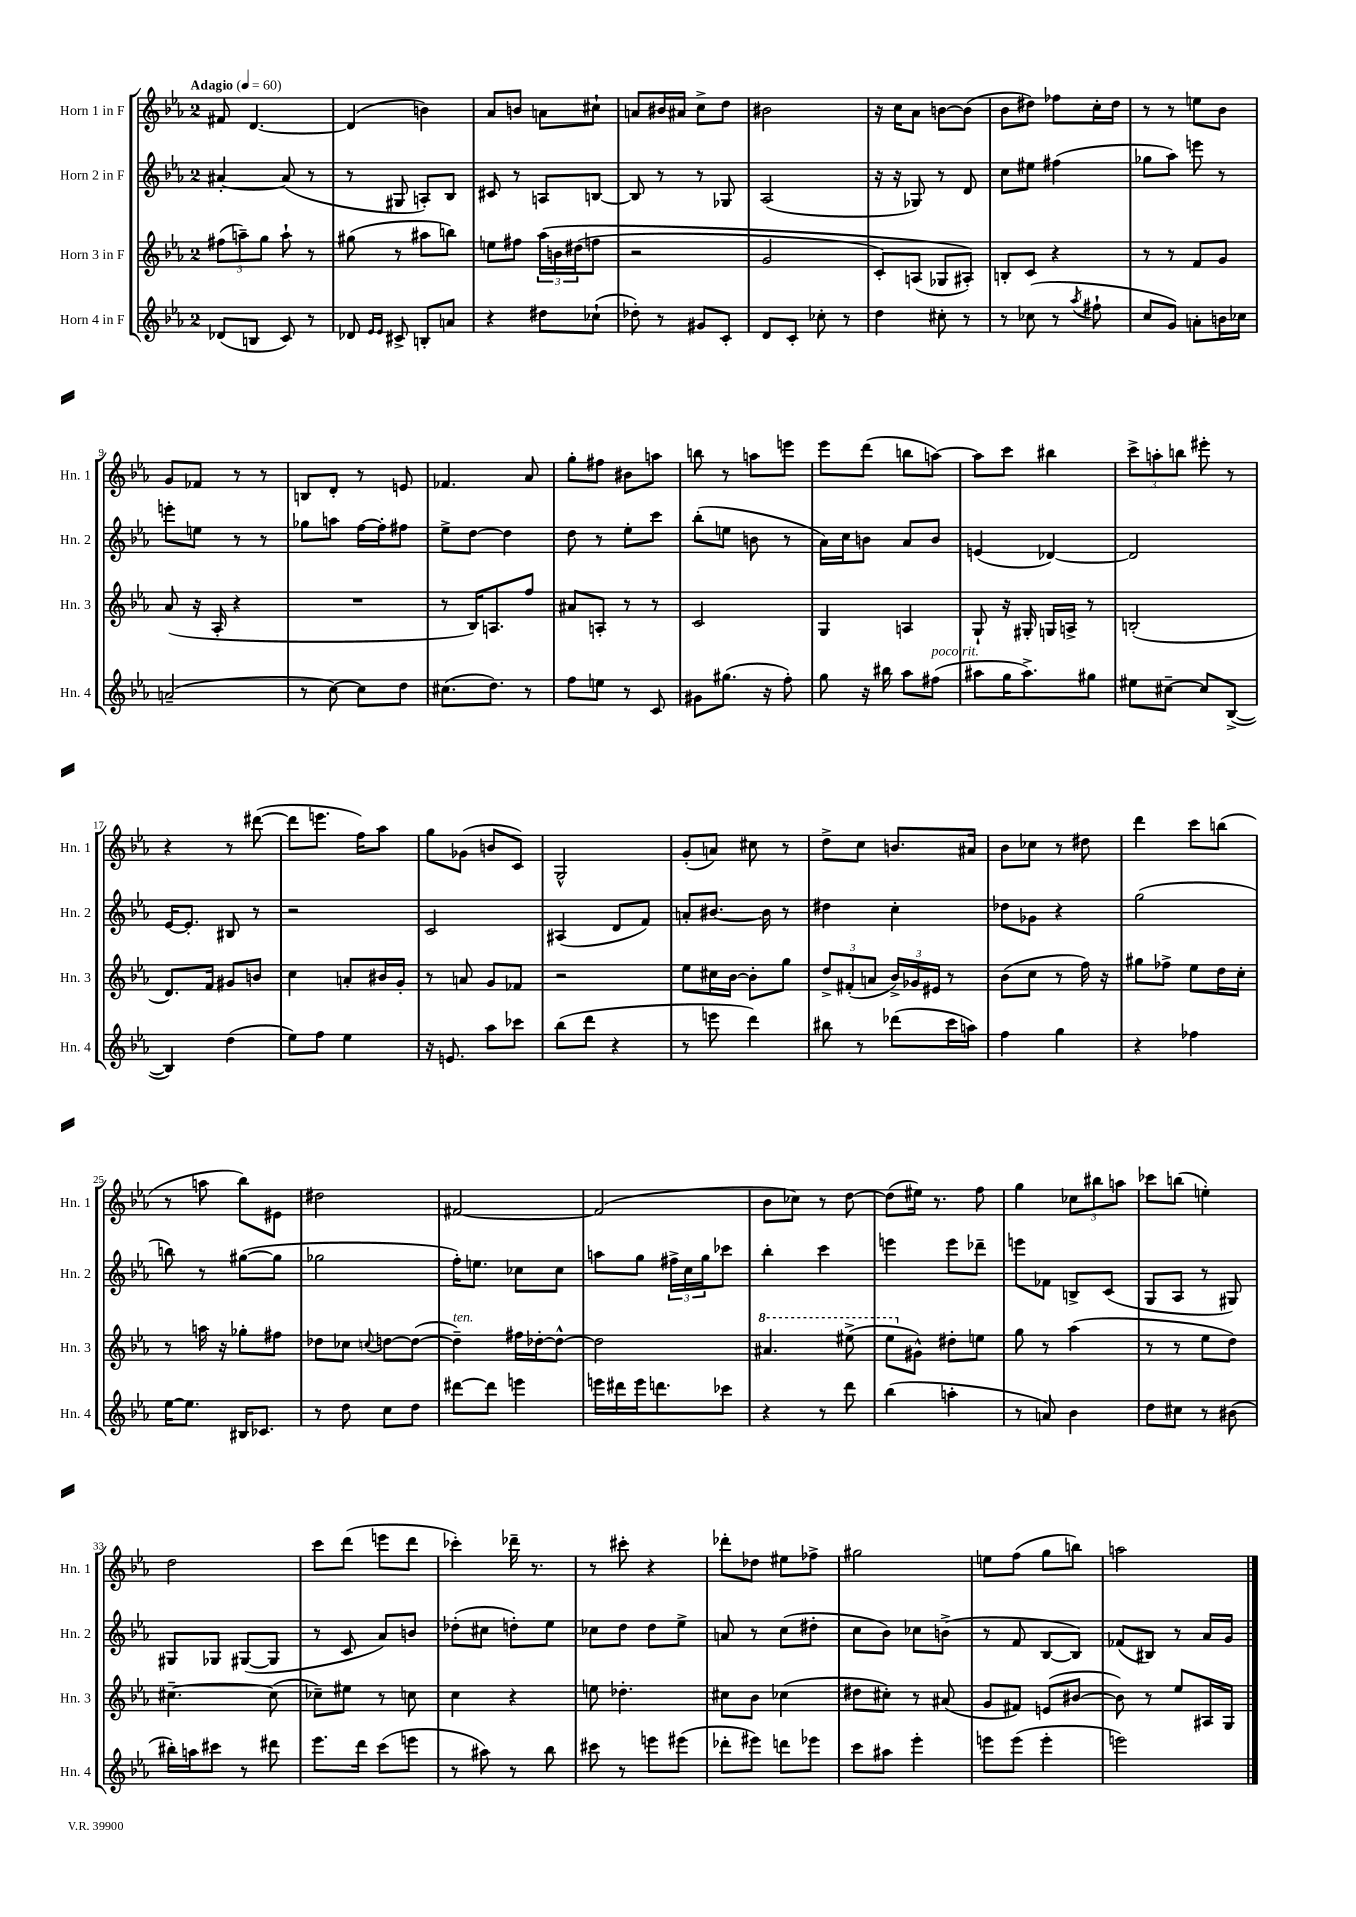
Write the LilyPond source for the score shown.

<<
\new StaffGroup <<
\new Staff = "s0" \with { instrumentName = "Horn 1 in F" shortInstrumentName = "Hn. 1" } {
    \clef treble \key ees \major \once \override Staff.TimeSignature.style = #'single-digit \time 2/4 \tempo "Adagio" 4 = 60
    fis'8 d'4.~ |
    d'4( b'4) |
    aes'8 b'8 a'8 cis''8-! |
    a'8 bis'16 ais'16 c''8-> d''8 |
    bis'2 |
    r16 c''16 aes'8 b'8~ b'8( |
    bes'8 dis''8) fes''8 c''16-. dis''16 |
    r8 r8 e''8 bes'8 |
    g'8 fes'8 r8 r8 |
    b8 d'8-. r8 e'8 |
    fes'4. aes'8 |
    g''8-. fis''8 bis'8 a''8 |
    b''8 r8 a''8 e'''8 |
    ees'''8 d'''8( b''8 a''8~) |
    a''8 c'''8 bis''4 |
    \tuplet 3/2 { c'''8-> a''8-. b''8 } eis'''8-. r8 |
    r4 r8 dis'''8~( |
    dis'''8 e'''8. f''16) aes''8 |
    g''8 ges'8( b'8 c'8) |
    g2-^ |
    g'8-.( a'8) cis''8 r8 |
    d''8-> c''8 b'8. ais'16 |
    bes'8 ces''8 r8 dis''8 |
    d'''4 c'''8 b''8( |
    r8 a''8 bes''8) eis'8 |
    dis''2 |
    fis'2~ |
    fis'2( |
    bes'8 ces''8) r8 d''8~ |
    d''8( eis''16) r8. f''8 |
    g''4 \tuplet 3/2 { ces''8 bis''8 a''8 } |
    ces'''8 b''8( e''4-.) |
    d''2 |
    c'''8 d'''8( e'''8 d'''8 |
    ces'''4-.) des'''16-- r8. |
    r8 cis'''8-. r4 |
    des'''8-. des''8 eis''8 fes''8-> |
    gis''2 |
    e''8 f''8( g''8 b''8) |
    a''2 \bar "|." |
}
\new Staff = "s1" \with { instrumentName = "Horn 2 in F" shortInstrumentName = "Hn. 2" } {
    \clef treble \key ees \major \once \override Staff.TimeSignature.style = #'single-digit \time 2/4
    ais'4~-. ais'8( r8 |
    r8 gis8 a8-.) bes8 |
    cis'8 r8 a8 b8~ |
    b8 r8 r8 ges8 |
    aes2( |
    r16 r16 ges8) r8 d'8 |
    c''8 eis''8 fis''4( |
    ges''8 aes''8) e'''8 r8 |
    e'''8-. e''8 r8 r8 |
    ges''8 a''8 f''16~ f''16-. fis''8 |
    ees''8-> d''8~ d''4 |
    d''8 r8 ees''8-. c'''8 |
    bes''8-.( e''8 b'8 r8 |
    aes'16) c''16 b'8 aes'8 b'8 |
    e'4( des'4~) |
    des'2 |
    ees'16~ ees'8.-. bis8 r8 |
    r2 |
    c'2 |
    ais4( d'8 f'8) |
    a'8-. bis'8.~ bis'16 r8 |
    dis''4 c''4-. |
    des''8 ges'8 r4 |
    g''2( |
    b''8) r8 gis''8~( gis''8 |
    ges''2 |
    f''16-.) e''8. ces''8 ces''8 |
    a''8 g''8 \tuplet 3/2 { fis''16-> c''16 g''16 } ces'''8 |
    bes''4-. c'''4 |
    e'''4 e'''8 des'''8-- |
    e'''8 fes'8 b8-> c'8( |
    g8 aes8 r8 gis8) |
    gis8 ges8 gis8~( gis8 |
    r8 c'8 aes'8) b'8 |
    des''8-.( cis''8 d''8-.) ees''8 |
    ces''8 d''8 d''8 ees''8-> |
    a'8 r8 c''8( dis''8-. |
    c''8 bes'8) ces''8 b'8->( |
    r8 f'8 bes8~ bes8) |
    fes'8( bis8) r8 aes'16 g'16 \bar "|." |
}
\new Staff = "s2" \with { instrumentName = "Horn 3 in F" shortInstrumentName = "Hn. 3" } {
    \clef treble \key ees \major \once \override Staff.TimeSignature.style = #'single-digit \time 2/4
    \tuplet 3/2 { fis''8( a''8--) g''8 } a''8-! r8 |
    gis''8( r8 ais''8 b''8) |
    e''8 fis''8 \tuplet 3/2 { aes''16\( b'16 dis''16( } f''8 |
    r2 |
    g'2 |
    c'8-.) a8( ges8 ais8-.)\) |
    b8-. c'8 r4 |
    r8 r8 f'8 g'8 |
    aes'8( r16 aes16-. r4 |
    R2 |
    r8 bes16) a8. f''8 |
    ais'8 a8-. r8 r8 |
    c'2 |
    g4 a4 |
    g8-! r16 gis16-. g16 a16-> r8 |
    b2-.( |
    d'8.) f'16 gis'8 b'8 |
    c''4 a'8-. bis'16 g'16-. |
    r8 a'8 g'8 fes'8 |
    r2 |
    ees''8 cis''16 bes'16~ bes'8-. g''8 |
    \tuplet 3/2 { d''8-> fis'8-.( a'8 } \tuplet 3/2 { bes'16->) ges'16 eis'16 } r8 |
    bes'8( c''8 r8 f''16) r16 |
    gis''8 fes''8-> ees''8 d''16 c''16-. |
    r8 a''16 r16 ges''8-. fis''8 |
    des''8 ces''8 \appoggiatura { c''8 } d''8~ d''8~( |
    d''4--^\markup { \italic "ten." }) fis''16 des''16~-. des''8~-^ |
    des''2 |
    \ottava #1 ais''4. eis'''8->( |
    ees'''8 \ottava #0 gis'8-^) dis''8-. e''8 |
    g''8 r8 aes''4( |
    r8 r8 ees''8 d''8) |
    cis''4.~-- cis''8( |
    ces''8--) eis''8 r8 c''8 |
    c''4 r4 |
    e''8 des''4.-. |
    cis''8 bes'8 ces''4( |
    dis''8 cis''8-.) r8 ais'8( |
    g'8 fis'8) e'8( bis'8~ |
    bis'8) r8 ees''8 ais16 g16 \bar "|." |
}
\new Staff = "s3" \with { instrumentName = "Horn 4 in F" shortInstrumentName = "Hn. 4" } {
    \clef treble \key ees \major \once \override Staff.TimeSignature.style = #'single-digit \time 2/4
    des'8( b8 c'8) r8 |
    des'8 \grace { ees'16 ees'16 } cis'8-> b8-. a'8 |
    r4 dis''8 ces''8-!( |
    des''8-.) r8 gis'8 c'8-. |
    d'8 c'8-. ces''8-. r8 |
    d''4 cis''8-. r8 |
    r8 ces''8( r8 \acciaccatura { aes''8 } fis''8-! |
    c''8 g'8) a'8-. b'16 ces''16 |
    a'2--( |
    r8 c''8~) c''8 d''8 |
    cis''8.( d''8.) r8 |
    f''8 e''8 r8 c'8 |
    gis'8 gis''8.( r16 f''8-.) |
    g''8 r16 bis''16 aes''8 fis''8^\markup { \italic "poco rit." }( |
    ais''8 g''16 ais''8.->) gis''8 |
    eis''8 cis''8~-- cis''8 bes8~->( |
    bes4) d''4( |
    ees''8) f''8 ees''4 |
    r16 e'8. aes''8 ces'''8 |
    bes''8( d'''8 r4 |
    r8 e'''8 d'''4) |
    bis''8 r8 des'''8( c'''16 a''16) |
    f''4 g''4 |
    r4 fes''4 |
    ees''16~ ees''8. bis16 ces'8. |
    r8 d''8 c''8 d''8 |
    dis'''8~ dis'''8 e'''4 |
    e'''16 dis'''16 e'''16 d'''8. ces'''8 |
    r4 r8 d'''8 |
    bes''4( a''4-. |
    r8 a'8) bes'4 |
    d''8 cis''8 r8 bis'8( |
    bis''16-.) a''16 cis'''8 r8 dis'''8 |
    ees'''8. d'''16 c'''8( e'''8 |
    r8 ais''8) r8 bes''8 |
    cis'''8 r8 e'''8 eis'''8( |
    des'''8-. eis'''8) d'''8 ees'''8 |
    c'''8 ais''8 ees'''4-. |
    e'''8 e'''8( e'''4-. |
    e'''2) \bar "|." |
}
>>
>>
